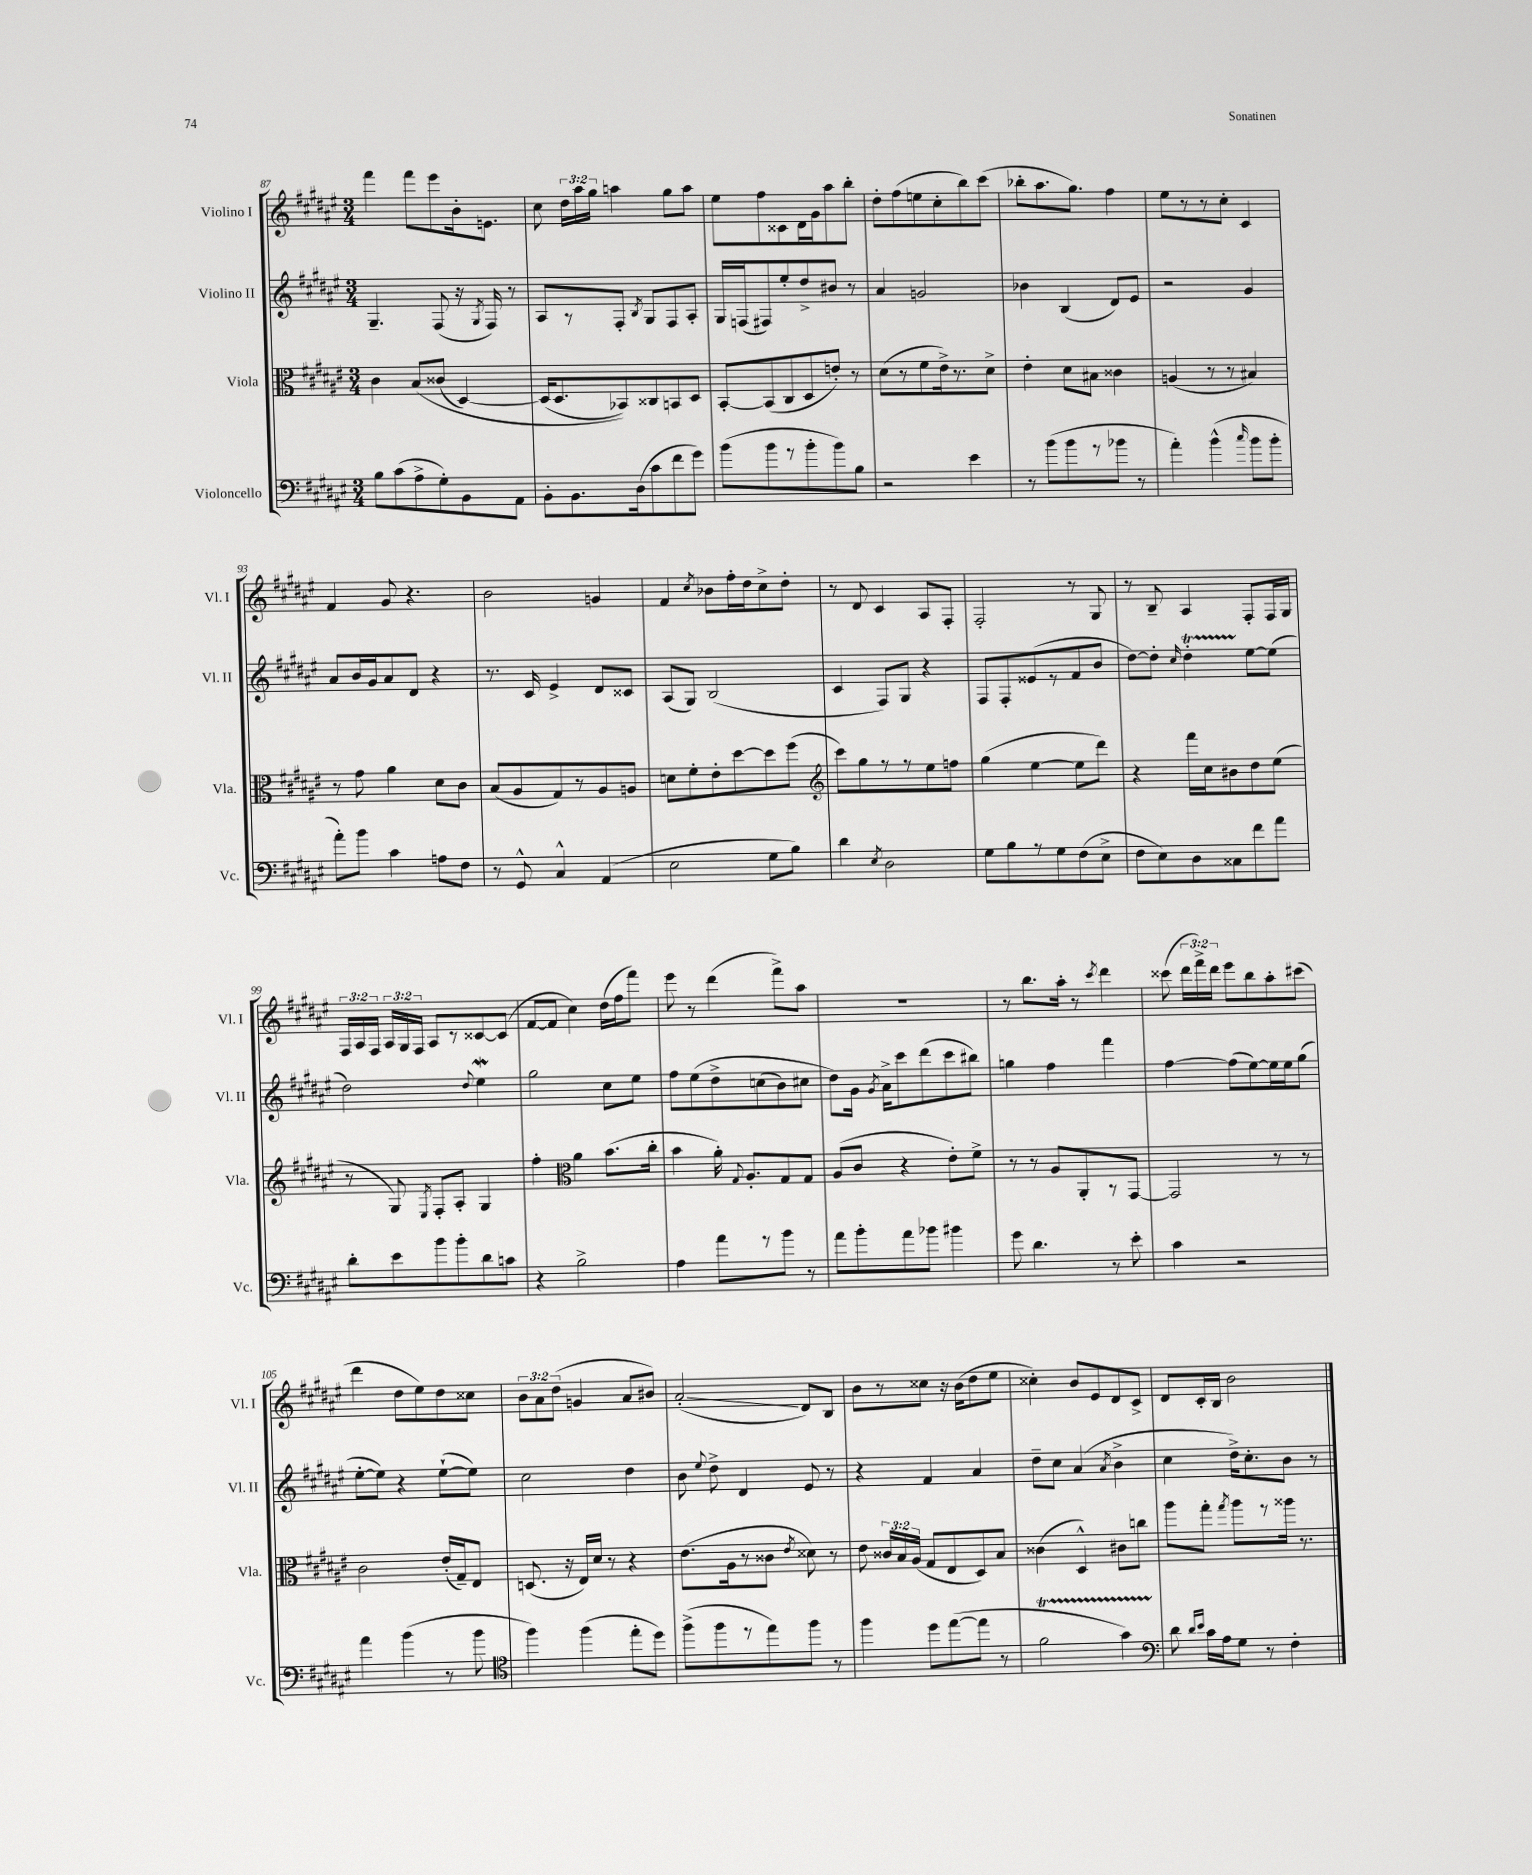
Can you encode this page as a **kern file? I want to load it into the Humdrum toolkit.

**kern	**kern	**kern	**kern
*staff4	*staff3	*staff2	*staff1
*clefF4	*clefC3	*clefG2	*clefG2
*k[f#c#g#d#a#e#]	*k[f#c#g#d#a#e#]	*k[f#c#g#d#a#e#]	*k[f#c#g#d#a#e#]
*M3/4	*M3/4	*M3/4	*M3/4
8B\L	4c#\	4.G#~/	4fff#\
(8c#\	.	.	.
8A#^\	&(8B/L	.	8fff#\L
8G#'\)	(8c##/J	(8F#/	8eee#\
8BB\	[4D#/)	16r	16b'\k
.	.	8qG#/	.
.	.	16F#/)	8.e\J
8AA#\J	.	8r	.
=	=	=	=
8BB'\L	(16D#/]LK	8A#/L	8cc#\
.	8.D#/	.	.
8.BB\	.	8r	24dd#\LL
.	.	.	24aa#\
.	.	.	24gg#\JJ
.	8BB-/)&)	8F#'/J	4aa\
(16D#\k	.	.	.
.	.	8qB/	.
8c#\	8C##/	8G#/L	.
8f#\	8BB/	8F#/	8gg#\L
8g#\J)	8D#/J	8A#'/J	8aa\J
=	=	=	=
(8b\L	[8BB'/L	16G#/LL	8ee#\L
.	.	(16F/J	.
8b\	(8BB/]	8F#/)	8ff#\
8r	8C#/	8ee#'/	8c##\
8b'\	8D#/	8dd#^/	16d#\L
.	.	.	16g#\J
8b\)	8e'/J)	8b#/J	8aa#\
8B\J	8r	8r	8bb'\J
=	=	=	=
2r	(8d#\L	4a#/	8dd#'\L
.	8r	.	(8ff#\
.	8f#\	2g/	8ee\
.	16e#^\k)	.	8cc#'\
.	8.r	.	.
4e#\	.	.	8bb\)
.	8d#^\J	.	(8ccc#\J
=	=	=	=
8r	4e#'\	4b-\	8bb-'\L
(8b\L	.	.	8.aa#\
8b\	8d#\L	(4B/	.
.	.	.	8.gg#\J)
8r	8B#\J	.	.
8b-\J	4c##\	8d#/L)	4ff#\
8r	.	8e#/J	.
=	=	=	=
4a#'\)	(4A/	2r	8ee#\L
.	.	.	8r
(4b^^\	8r	.	8r
.	8r	.	8cc#'\J
16qqcc#/	.	.	.
8b\L	4B#/)	4g#/	4c#/
8b'\J	.	.	.
=	=	=	=
8a#'\L)	8r	8a#/L	4f#/
8b\J	8g#\	16b/L	.
.	.	16g#/J	.
4c#\	4a#\	8a#/	8g#/
.	.	8d#/J	4.r
8A\L	8d#\L	4r	.
8F#\J	8c#\J	.	.
=	=	=	=
8r	(8B/L	8.r	2b\
8GG#^^/	8A#/	.	.
.	.	16c#/	.
4C#^^/	8G#/)	4e#^/	.
.	8r	.	.
(4AA#/	8A#/	8d#/L	4g/
.	8A/J	8c##/J	.
=	=	=	=
2E#\	8d\L	(8A#/L	4f#/
.	8f#'\	8G#/J)	.
.	.	.	8qcc#/
.	8e#'\	(2B/	8b-\L
.	[8dd#\	.	16ff#'\L
.	.	.	16dd#\J
8G#\L	8dd#\]	.	8cc#^\
8B\J)	(8ff#\J	.	8dd#'\J
=	=	=	=
*	*clefG2	*	*
4d#\	8ccc#\L)	4c#/	8r
.	8gg#\	.	8d#/
8qE#/	.	.	.
2D#\	8r	8F#/L)	4c#/
.	8r	8G#/J	.
.	8ee#\	4r	8A#/L
.	8ff\J	.	8F#'/J
=	=	=	=
8G#\L	(4gg#\	8F#/L	2F#'/
8B\	.	8F#'/	.
8r	[4ee#\	(8e##/	.
8G#\	.	8r	.
(8F#\	8ee#\]L	8f#/	8r
8E#^\J	8ddd#\J)	8b/J	8G#/
=	=	=	=
8F#\L	4r	[8dd#\L)	8r
8E#\)	.	8dd#'\]J	8B~/
.	.	16qqcc#/	.
8D#\	16fff#\LL	4dd#'\	4A#/
.	16cc#\J	.	.
8C##\	8b#\	.	.
8f#\	8dd#\	[8ee#\L	8F#'/L
8a#\J	(8ee#\J	(8ee#\]J	16F#/L
.	.	.	16G#/JJ
=	=	=	=
8d#'\L	8r	2dd#\)	24F#/LL
.	.	.	24A#/
.	.	.	24F#/JJ
8e#\	8G#/)	.	24A#/LL
.	.	.	24G#/
.	.	.	24F#/JJ
.	8qE#/	.	.
8b\	8F#'/L	.	8A#/L
8b'\	8A#'/J	.	8r
.	.	8qqdd#/	.
8d#\	4G#/	4ee#\	[8c##/
8c\J	.	.	(8c##/]J
=	=	=	=
4r	4ff#'\	2gg#\	[8f#/L
.	.	.	8f#/]J
*	*clefC3	*	*
2B^\	4a#\	.	4cc#\)
.	(8.b\L	8cc#\L	(16dd#\LL
.	.	.	16ff#\J
.	.	8ee#\J	8fff#\J)
.	16cc#'\Jk	.	.
=	=	=	=
4A#\	4b\	8ff#\L	8eee#\
.	.	&(8ee#\	8r
8a#\L	16a#'\)	8dd#^\	(4ddd#\
.	8qqG#/	.	.
.	8.A#'/L	.	.
8r	.	(8cc\	.
8b\J	8G#/	8b\)	8fff#^\L)
8r	8G#/J	8cc#\J	8aa#\J
=	=	=	=
8a#\L	(8A#/L	8dd#\L&)	2.r
8b'\	8c#/J	16g#\Jk	.
.	.	8qg#/	.
.	.	16a#^\LK	.
8a#\	4r	8ccc#\	.
8b-\J	.	(8ddd#\	.
4b#\	8e#'\L)	8ccc#\	.
.	8f#^\J	8bb#\J)	.
=	=	=	=
8g#\	8r	4gg\	8r
4.d#\	8r	.	8.bb\L
.	8A#/L	4ff#\	.
.	.	.	16aa#'\Jk
.	8AA#'/	.	8r
.	.	.	8qccc#/
8r	8r	4fff#\	4ddd#\
8e#'\	[8GG#/J	.	.
=	=	=	=
4c#\	2GG#/]	[4ff#\	(8ccc##\
.	.	.	24ddd#\LL
.	.	.	24fff#^\)
.	.	.	24ddd#\JJ
2r	.	(8ff#\]L	8eee#\L
.	.	[8ee#\)	8bb\
.	8r	16ee#\]L	8aa#'\
.	.	16ee#\J	.
.	8r	(8gg#\J	(8ccc#\J
=	=	=	=
4a#\	2c#\	[8ee#'\L	4ddd#\
.	.	8ee#\]J)	.
(4b\	.	4r	8dd#\L
.	.	.	8ee#\)
8r	(16e#'/LL	([8ee#`\L	8dd#\
.	16G#~/J)	.	.
8b\	8E#/J	8ee#\]J)	8cc##\J
=	=	=	=
*clefC4	*	*	*
4ff#\)	(8.D/	2cc#\	12b\L
.	.	.	12a#\
.	.	.	(12dd#\J
.	16r	.	.
(4ff#\	16E#/LL)	.	4g/
.	16d#/JJ	.	.
.	8r	.	.
8ee#'\L	4r	4dd#\	8a#/L
8dd#\J)	.	.	8b#/J)
=	=	=	=
(8ff#^\L	(8.e#\L	8b\	(2a#'/
.	.	8qqee#/	.
8ff#\	.	8dd#^\	.
.	16A#\k	.	.
8r	8r	4d#/	.
8ee#\)	8c##\J	.	.
.	8qe#/	.	.
8ff#\J	8d##\)	8e#/	8d#/L)
8r	8r	8r	8B/J
=	=	=	=
4ff#\	8e#\	4r	8b\L
.	24c##/LL	.	8r
.	24B/	.	.
.	(24A#/JJ	.	.
8dd#\L	8G#/L	4f#/	8cc##\J
([8ee#\	8E#/	.	16r
.	.	.	(16b\LK
8ee#\]J	8D#/)	4a#/	8dd#\
8r	8B/J	.	8ee#\J
=	=	=	=
2f#\	(4c##\	8dd#~\L	4cc##'\)
.	.	8cc#\J	.
.	4D#^^/)	(4a#/	8b/L
.	.	.	8e#/
.	.	8qa#/	.
4g#\)	8c#\L	4b^\	8d#/
.	8cc\J	.	8c#^/J
=	=	=	=
*clefF4	*	*	*
8d#\	8aa#\L	4cc#\	8d#/L
16qqd#/LL	.	.	.
16qqe#/JJ	.	.	.
16c#\LL	8gg#'\J	.	16c#'/L
16A#\J	.	.	16B/JJ
.	8qgg#/	.	.
8G#\J	8aa#\L	16dd#^\LK)	2b\
.	.	8.cc#'\	.
8r	8r	.	.
4F#'\	16aa##\Jk	8b\J	.
.	8.r	.	.
.	.	8r	.
==	==	==	==
*-	*-	*-	*-
